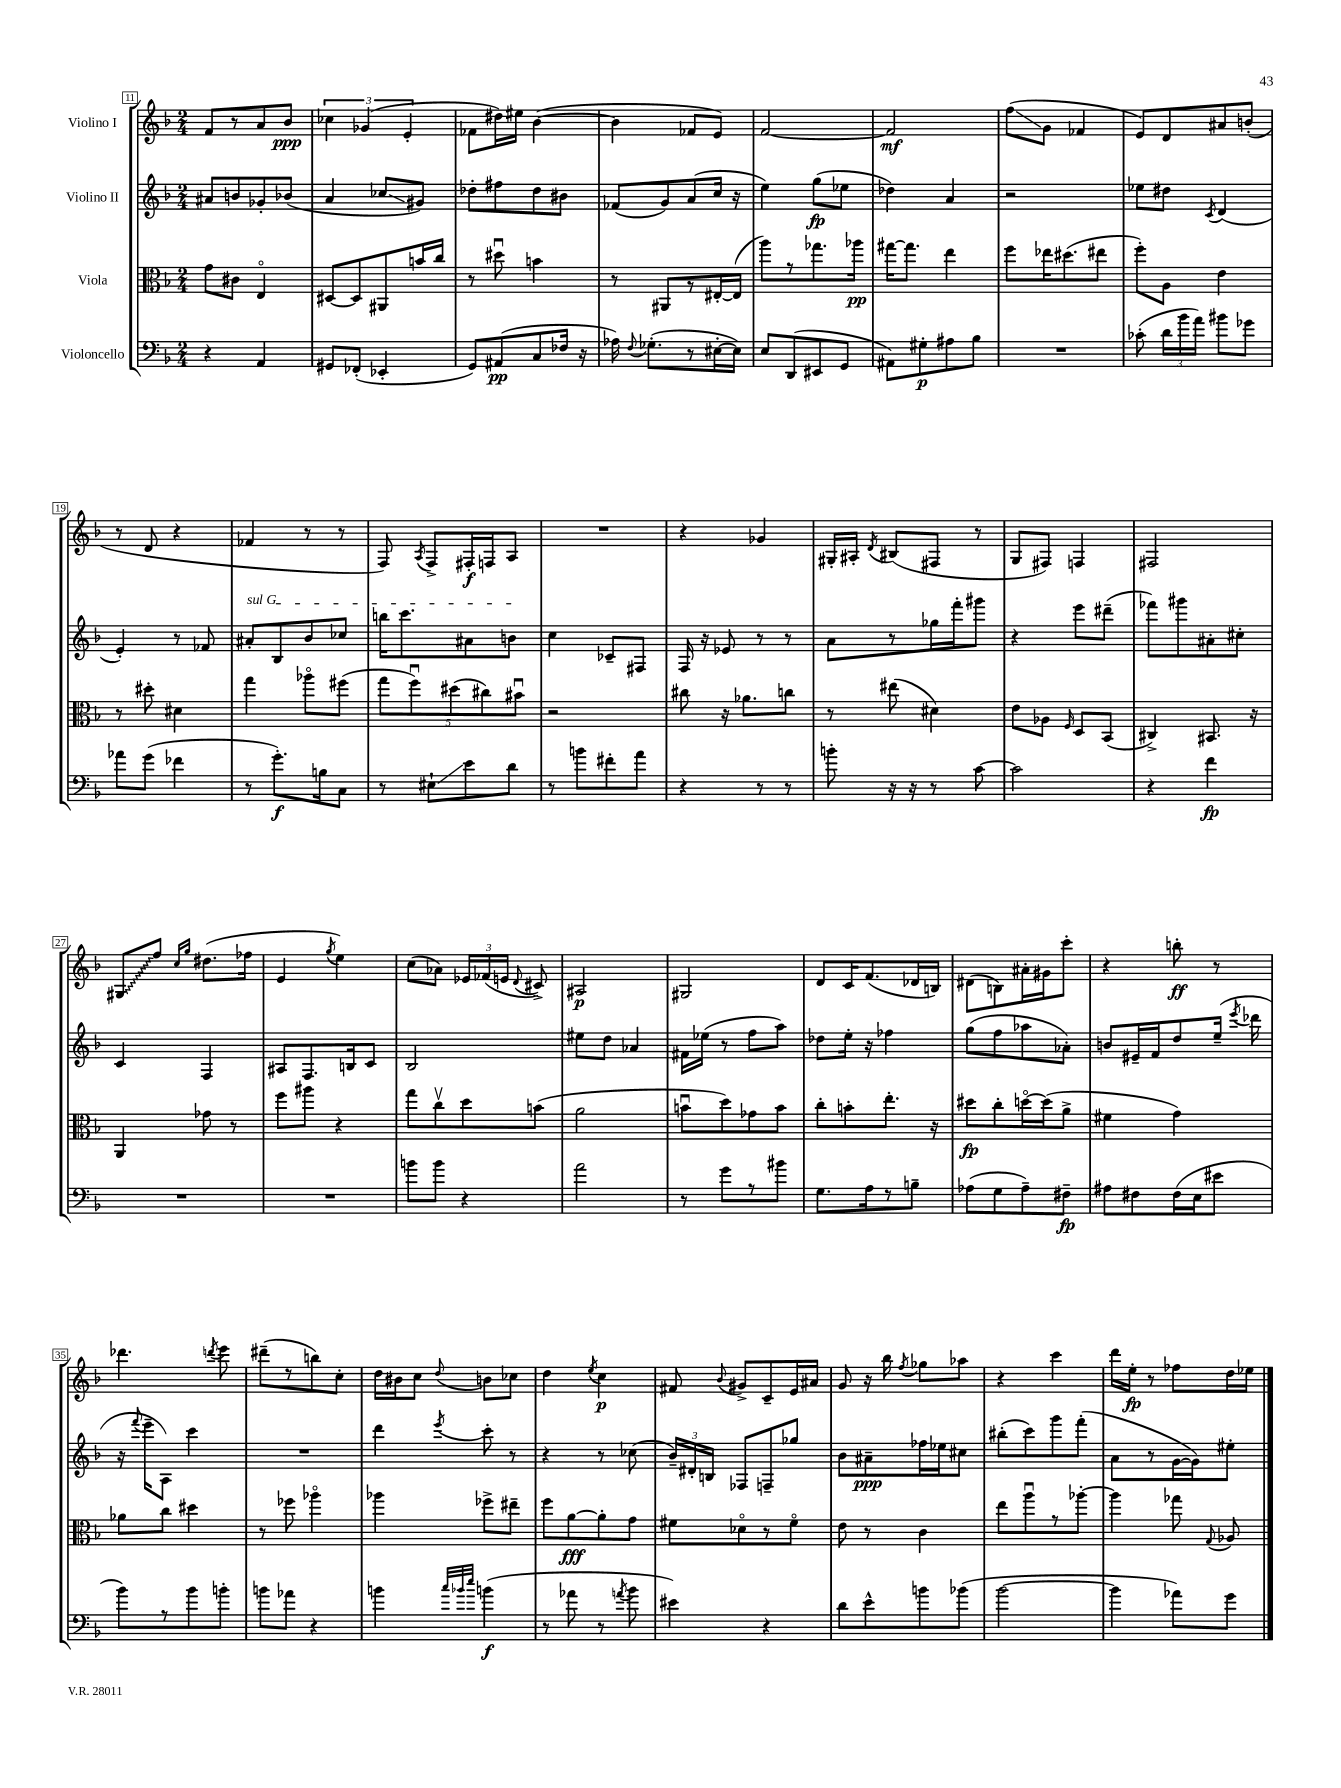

**kern	**kern	**kern	**kern
*staff4	*staff3	*staff2	*staff1
*clefF4	*clefC3	*clefG2	*clefG2
*k[b-]	*k[b-]	*k[b-]	*k[b-]
*M2/4	*M2/4	*M2/4	*M2/4
4r	8g	8a#	8f
.	8c#	8b	8r
4AA	4Eo	8g-'	8a
.	.	(8b-	8b-
=	=	=	=
8GG#	[8D#	4a	6cc-
(8FF-'	8D#]	.	.
.	.	.	(6g-
4EE-'	8AA#	8cc-	.
.	.	.	6e'
.	16b	8g#)	.
.	16cc	.	.
=	=	=	=
8GG)	8r	8dd-'	8f-
(8AA#	8dd#u	8ff#	16dd#)
.	.	.	16ee#
8C	4b	8dd-	([4b-
16F-	.	8b#	.
16r	.	.	.
=	=	=	=
16A-)	8r	(8f-	4b-]
8qqF	.	.	.
(8.G-'	.	.	.
.	8AA#	8g)	.
8r	8r	(8a	8f-
[16E#'	[16E#'	16cc	8e)
16E#])	(16E#]	16r	.
=	=	=	=
8E	8aa)	4ee)	[2f
(8DD	8r	.	.
8EE#	8.gg-	(8gg	.
8GG	.	8ee-	.
.	16aa-	.	.
=	=	=	=
8AA#)	[16gg#	4dd-)	2f]
.	8.gg#]	.	.
8G#'	.	.	.
8A#	4ee	4a	.
8B-	.	.	.
=	=	=	=
2r	8ff	2r	(8ff
.	16ee-	.	8g
.	(8.dd#	.	.
.	.	.	4f-
.	8ee#	.	.
=	=	=	=
(8c-'	8ff')	8ee-	8e)
24d	8A	8dd#	8d
24b-	.	.	.
24a)	.	.	.
.	.	8qc	.
8b#	4e	(4d	8a#
8g-	.	.	(8b'
=	=	=	=
8a-	8r	4e')	8r
(8g	8dd#'	.	8d
4f-	4d#	8r	4r
.	.	8f-	.
=	=	=	=
8r	4gg	8a#'	4f-
8.g')	.	8B-	.
.	8aa-o	8b-	8r
16B	.	.	.
8C	(8ff#	8cc-	8r
=	=	=	=
8r	10gg	16bb	8F)
.	.	8.ccc	.
.	10ffu)	.	.
.	.	.	8qA
8E#`	.	.	8F^
.	(10dd#	.	.
8e	.	8a#	16F#'
.	10cc#)	.	.
.	.	.	16F
8d	.	8b	8A
.	10b#u	.	.
=	=	=	=
8r	2r	4cc	2r
8b	.	.	.
8f#'	.	8c-~	.
8a	.	8F#	.
=	=	=	=
4r	8cc#	16F	4r
.	.	16r	.
.	16r	8e-	.
.	8.a-	.	.
8r	.	8r	4g-
8r	8cc	8r	.
=	=	=	=
8b'	8r	8a	16G#'
.	.	.	16A#'
.	.	.	8qd
16r	(8ee#	8r	(8B#
16r	.	.	.
8r	4d#)	16gg-	8F#
.	.	16fff'	.
[8c	.	8ggg#	8r
=	=	=	=
2c]	8e	4r	8G
.	8A-	.	8F#)
.	16qqF	.	.
.	8D	8eee	4F
.	(8BB-	(8ddd#~	.
=	=	=	=
4r	4C#^)	8fff-)	2F#
.	.	8ggg#	.
4f	8.BB#	8a#'	.
.	.	8cc#'	.
.	16r	.	.
=	=	=	=
2r	4AA	4c	8G#
.	.	.	8ff
.	.	.	16qqcc
.	.	.	16qqgg
.	8g-	4F	(8.dd#
.	8r	.	.
.	.	.	16ff-
=	=	=	=
2r	8ff	8A#	4e
.	8aa#	8.F	.
.	.	.	8qgg
.	4r	.	4ee)
.	.	16B	.
.	.	8c	.
=	=	=	=
8b	8gg	2B-	(8cc
8b	8ccv	.	8a-)
4r	8dd	.	24e-
.	.	.	(24f-
.	.	.	24e
.	.	.	8qqd
.	(8b	.	8c#^)
=	=	=	=
2a	2a	8ee#	2A#
.	.	8dd	.
.	.	4a-	.
=	=	=	=
8r	8bu	16f#	2G#
.	.	(16ee-	.
8g	8dd)	8r	.
8r	8g-	8ff	.
8b#	8b	8aa)	.
=	=	=	=
8.G	8cc'	8dd-	8d
.	8b'	16ee'	16c
16A	.	16r	(8.f
8r	8.ee'	4ff-	.
8B~	.	.	16d-
.	16r	.	16B)
=	=	=	=
(8A-	8dd#	(8gg	(8d#
8G	8cc'	8ff	8B)
8A-~)	[16ddo	8aa-	16a#'
.	(16dd]	.	16g#
8F#~	8a^	8a-')	8ccc'
=	=	=	=
8A#	4f#	8b	4r
8F#	.	16e#~	.
.	.	16f	.
(16F#	4g)	8dd	8bb'
16E	.	.	.
8e#	.	(16ee~	8r
.	.	8qeee	.
.	.	16ddd-	.
=	=	=	=
8b-)	8a-	16r	4.ddd-
.	.	8qqfff	.
.	.	16eee~	.
8r	8cc	8A)	.
8b-	4dd#	4ccc	.
.	.	.	8qddd
8b'	.	.	8eee
=	=	=	=
8b	8r	2r	(8ddd#~
8a-	8ff-	.	8r
4r	4aa-o	.	8bb)
.	.	.	8cc'
=	=	=	=
4b	4aa-	4ddd	16dd
.	.	.	16b#
.	.	.	8cc
32qqcc	.	.	.
32qqb-	.	.	.
32qqee	.	8qeee	8qqdd
(4b	8ff-^	8ccc'	8b
.	8ee#~	8r	8cc-
=	=	=	=
8r	8ff	4r	4dd
8a-	[8a	.	.
.	.	.	8qee
8r	8a']	8r	4cc
8qa	.	.	.
8b-	8g	(8cc-	.
=	=	=	=
4e#)	8f#	24b-~)	8f#
.	.	24d#'	.
.	.	24B	.
.	.	.	8qqb-
.	8d-o	8F-	8g#^
4r	8r	8F~	8c~
.	8f#o	8gg-	16e
.	.	.	16a#
=	=	=	=
8d	8e	8b-	8g
8e^^	8r	8a#~	16r
.	.	.	16bb-
.	.	.	8qff
8b	4c	16ff-	8gg-
.	.	16ee-	.
(8b-	.	8cc#	8aa-
=	=	=	=
[2b-	8ee	(8bb#'	4r
.	8aau	8ccc)	.
.	8r	8ggg	4ccc
.	[8aa-'	(8fff'	.
=	=	=	=
4b-]	4aa-]	8a	16ddd
.	.	.	16ee'
.	.	8r	8r
8a-)	8gg-	[16g	8ff-
.	.	16g])	.
.	8qqG	.	.
8g	8A-	8ee#'	16dd
.	.	.	16ee-
==	==	==	==
*-	*-	*-	*-
